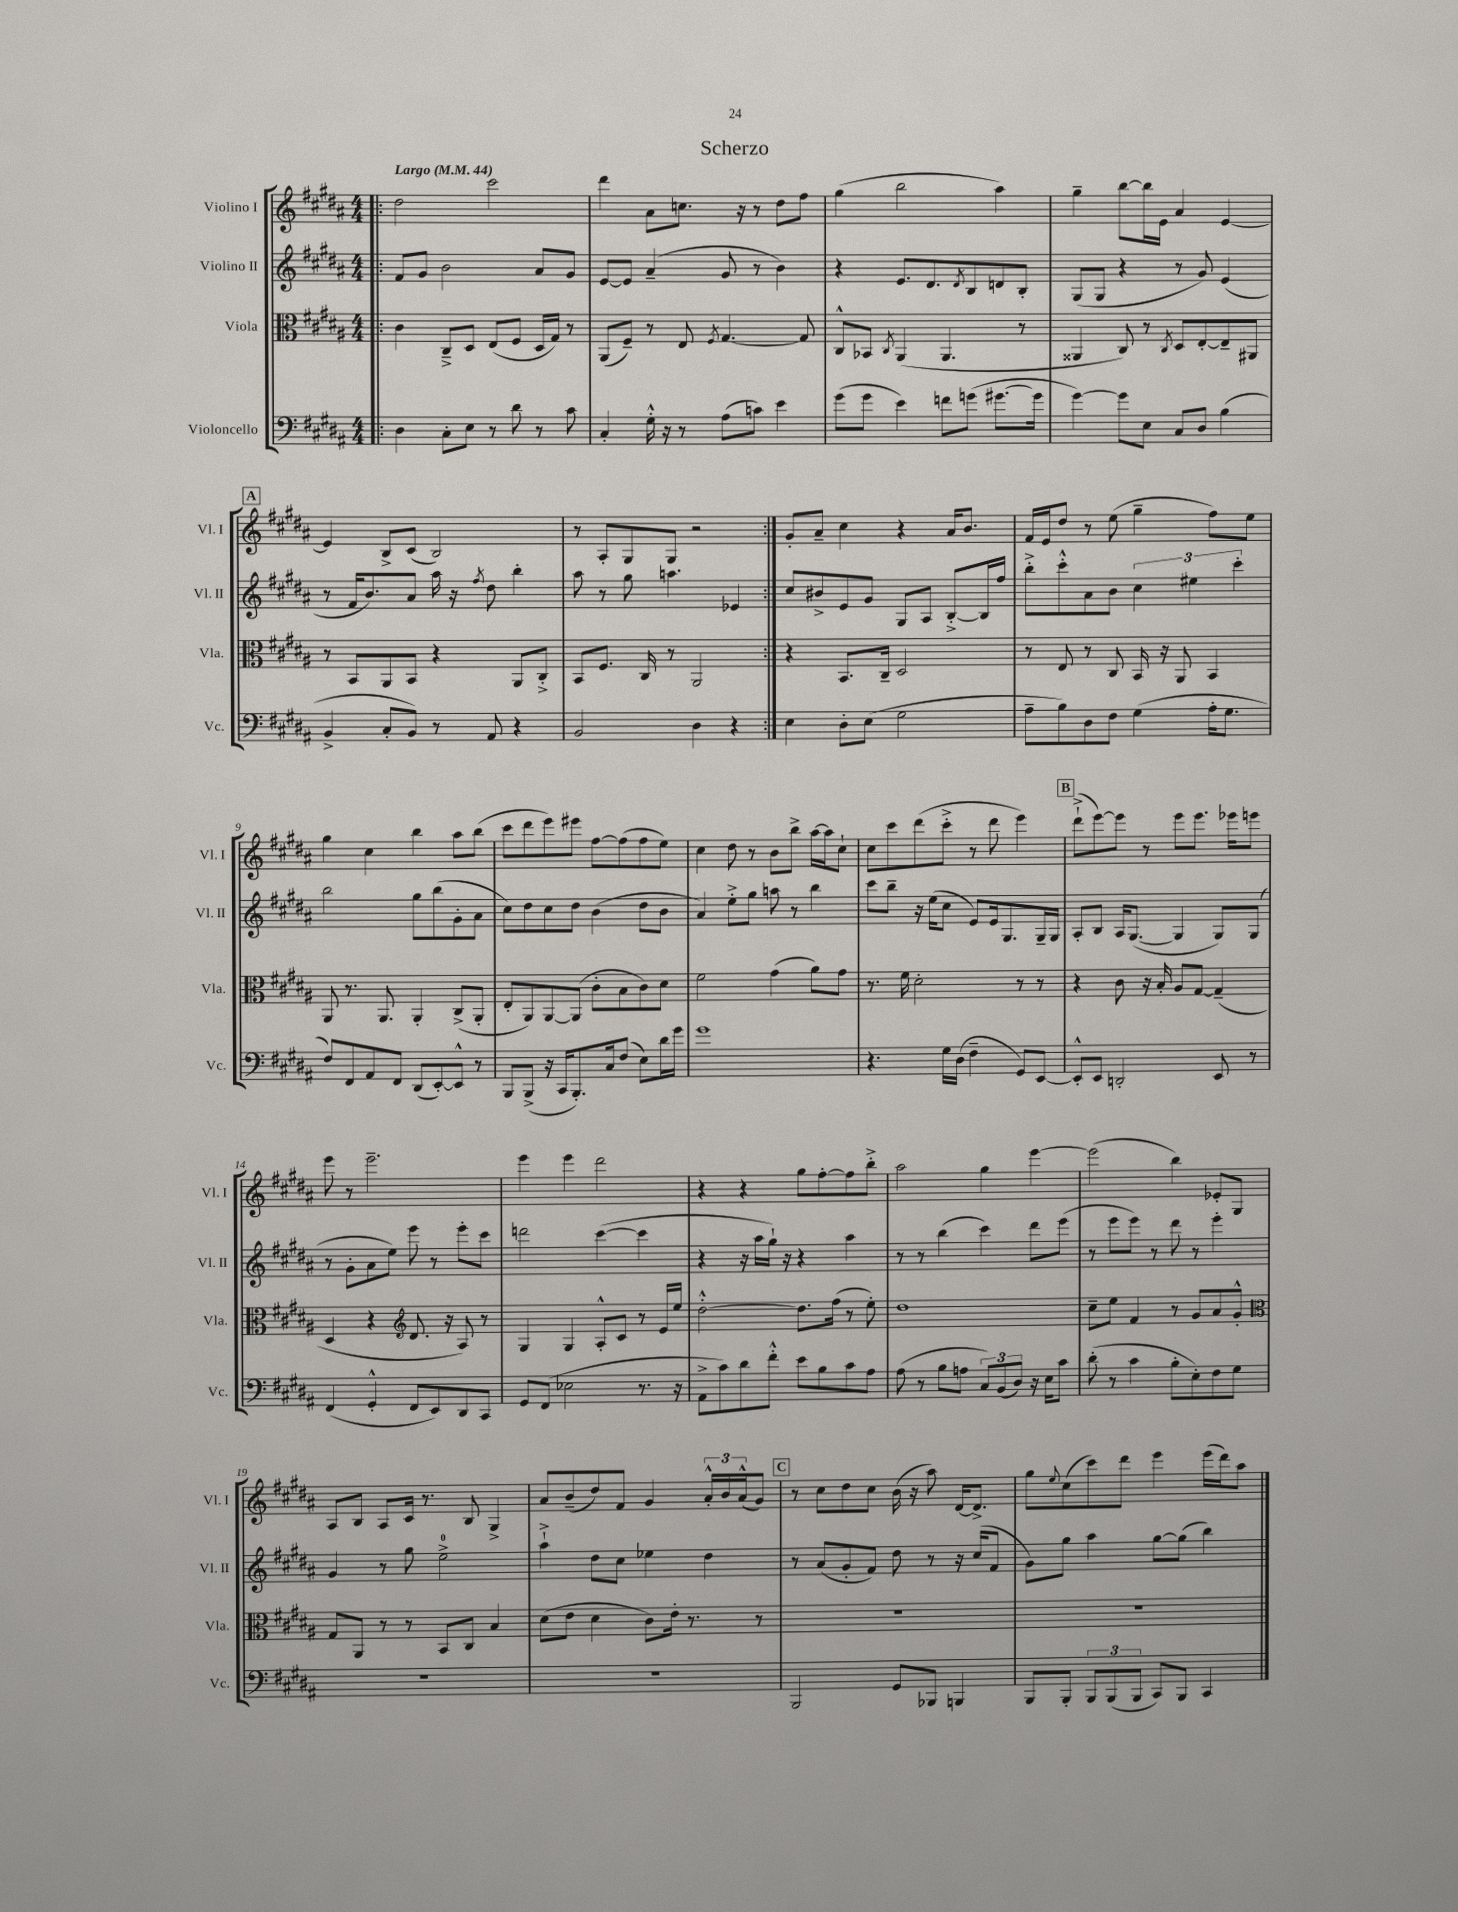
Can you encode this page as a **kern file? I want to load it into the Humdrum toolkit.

**kern	**kern	**kern	**kern
*part4	*part3	*part2	*part1
*staff4	*staff3	*staff2	*staff1
*I"Violoncello	*I"Viola	*I"Violino II	*I"Violino I
*I'Vc.	*I'Vla.	*I'Vl. II	*I'Vl. I
*clefF4	*clefC3	*clefG2	*clefG2
*k[f#c#g#d#a#]	*k[f#c#g#d#a#]	*k[f#c#g#d#a#]	*k[f#c#g#d#a#]
*M4/4	*M4/4	*M4/4	*M4/4
*MM44	*MM44	*MM44	*MM44
=1!|:	=1!|:	=1!|:	=1!|:
!	!	!	!LO:TX:a:B:t=Largo
4D#\	4c#\	8f#/L	2dd#\
.	.	8g#/J	.
8C#'\L	8C#~^/L	2b\	.
8E\J	8D#/J	.	.
8r	(8E/L	.	2ccc#\
8d#\	8F#/J	.	.
8r	16D#/LL	8a#/L	.
.	16G#/JJ)	.	.
8c#\	8r	8g#/J	.
=2	=2	=2	=2
4C#'/	(8AA#/L	[8e/L	4ddd#\
.	8F#~/J)	8e/J]	.
16G#'^^\	8r	(4a#~/	8a#\L
16r	.	.	.
8r	8E/	.	8.ccn\J
.	8qF#/	.	.
(8A#\L	[4.G#/	8g#/	.
.	.	.	16r
8cn\J)	.	8r	8r
4e\	.	4b\)	8dd#\L
.	8G#/]	.	8ff#\J
=3	=3	=3	=3
(8g#\L	8C#^^/L	4r	(4gg#\
8g#\J	8BB-X/J	.	.
.	8qC#/	.	.
4e\)	(4AA#/	8.e/L	2bb\
.	.	8.d#/	.
8fn\L	4.AA#/	.	.
.	.	8qd#/	.
(8gn\J	.	8B/	.
[8.g#X\L	.	8dn/	4aa#\)
.	8r	8B'/J	.
16g#\Jk]	.	.	.
=4	=4	=4	=4
[4g#\)	4AA##X/	(8G#/L	4gg#~\
.	.	8G#/J	.
8g#\L]	8C#/)	4r	[8bb\L
8E\J	8r	.	16bb\L]
.	.	.	16e\JJ
.	8qC#/	.	.
8C#/L	8D#/L	8r	4a#/
8D#/J	[8E'/	8g#/)	.
(4B\	8E~/]	(4e/	[4e/
.	8AA#X/J	.	.
!!LO:LB:g=z
!!LO:REH:place=s1:t=A
=5	=5	=5	=5
4BB^/	8r	8r	4e/]
.	8BB/L	16f#/KL	.
.	.	8.b/)	.
8C#'/L	8AA#/	.	8B^/L
8BB/J)	8BB/J	8a#/J	(8c#/J
8r	4r	16aa#\	2B/)
.	.	16r	.
.	.	8qff#/	.
8AA#/	.	8dd#\	.
4r	8AA#/L	4bb'\	.
.	8C#'^/J	.	.
=6	=6	=6	=6
2BB/	8BB/L	8aa#\	8r
.	8.F#/J	8r	8A#'/L
.	.	8gg#\	8G#/
.	16C#/	.	.
.	8r	4.aan\	8G#/J
4D#\	2AA#/	.	2r
4r	.	4e-X/	.
=7:|!	=7:|!	=7:|!	=7:|!
4E\	4r	8cc#/L	8g#'/L
.	.	8b#X^/	8a#~/J
8D#'\L	8.BB/L	8e/	4cc#\
(8E\J	.	8g#/J	.
.	16C#~/Jk	.	.
2G#\	2D#/	8G#/L	4r
.	.	8A#/J	.
.	.	[8B'^/L	16a#/KL
.	.	.	8.b/J
.	.	16B/L]	.
.	.	16ff#/JJ	.
=8	=8	=8	=8
8A#~\L	8r	8bb'^\L	16f#/LL
.	.	.	16e/J
8B\)	8E/	8ccc#'^^\	8dd#/J
8D#\	8r	8a#\	8r
8F#\J	8C#/	8b\J	(8ee\
(4G#\	16BB/	6cc#\	4gg#~\
.	16r	.	.
.	8AA#/	.	.
.	.	6ee#X\	.
16A#'\KL	4BB/	.	8ff#\L)
8.G#\J	.	.	.
.	.	6ccc#'\	.
.	.	.	8ee\J
!!LO:LB:g=z
=9	=9	=9	=9
8F#/L)	8AA#/	2bb\	4gg#\
8FF#/	8.r	.	.
8AA#/	.	.	4cc#\
.	8.AA#/	.	.
8FF#/J	.	.	.
(8DD#/L	4AA#'/	8gg#\L	4bb\
[8EE'/)	.	(8bb\	.
8EE^^/J]	(8C#^/L	8g#'\	8aa#\L
8r	8AA#'/J	8a#\J	(8bb\J
=10	=10	=10	=10
8BBB/L	8E'/L	8cc#\L)	8ccc#\L
(8BBB^/J	8AA#/)	8dd#\	8ddd#\
16r	[8AA#/	8cc#\	8eee\)
16CC#/KL	.	.	.
8.BBB'/)	(8AA#/J]	8dd#\J	8eee#X\J
.	8c#'\L	(4b\	[8ff#\L
16C#/k	.	.	.
(8F#/J	8B\	.	(8ff#\]
8E\L)	8c#\)	8dd#\L	8ff#\
16d#\L	8d#\J	8b\J	8ee\J)
16g#\JJ	.	.	.
=11	=11	=11	=11
1g#	2f#\	4a#/)	4cc#\
.	.	8ee'^\L	8dd#\
.	.	8gg#\J	8r
.	(4g#\	8aan\	8b\L
.	.	8r	8bb^\J
.	8a#\L)	4bb\	[16aa#\LL
.	.	.	16aa#\J]
.	8g#\J	.	8cc#`\J
=12	=12	=12	=12
4.r	8.r	8ccc#\L	8cc#\L
.	.	8bb~\J	8ccc#\
.	16f#\	.	.
.	2d#'\	16r	(8ddd#\
.	.	(16ee\KL	.
16G#\LL	.	8cc#\J	8ccc#'^\J
(16D#\JJ	.	.	.
4F#~\	.	8e/L)	8r
.	.	16e/k	8ddd#\
.	.	8.G#/	.
8GG#/L)	8r	.	4eee\)
[8EE/J	8r	16G#~/L	.
.	.	16G#/JJ	.
!!LO:REH:place=s1:t=B
=13	=13	=13	=13
8EE'^^/L]	4r	8A#'/L	(8ddd#`^\L
8EE/J	.	8B/J	[8eee\)
2DDn'/	8c#\	16A#/KL	8eee\J]
.	.	([8.G#/J	.
.	16r	.	8r
.	16B'/	.	.
.	8A#/L	4G#/]	8eee\L
.	[8G#/J	.	8.eee\J
8EE/	(4G#~/]	8G#/L)	.
.	.	.	16eee-X\KL
8r	.	(8G#/J	8eeen\J
!!LO:LB:g=z
=14	=14	=14	=14
(4FF#/	4D#/	8r	8eee\
.	.	8g#'\L	8r
4GG#'^^/	4r	8a#\	2.eee~\
.	.	8ee\J)	.
*	*clefG2	*	*
8FF#/L	8.d#/	8eee\	.
8EE/)	.	8r	.
.	16r	.	.
8DD#/	8A#/)	8eee'\L	.
8CC#/J	8r	8ccc#\J	.
=15	=15	=15	=15
8GG#/L	4G#/	2dddn\	4eee\
(8FF#/J	.	.	.
2E-X\	4G#/	.	4eee\
.	8A#'^^/L	([4ccc#\	2ddd#\
.	8c#/J	.	.
8.r	8r	4ccc#\]	.
.	16e/LL	.	.
16r	16ee/JJ	.	.
=16	=16	=16	=16
8AA#^\L	[2dd#'^^\	4r	4r
8c#\)	.	.	.
8d#\	.	16r	4r
.	.	16aa#\LL	.
8f#'^^\J	.	16gg#`\JJ)	.
.	.	16r	.
8e\L	8.dd#\L]	4r	8gg#\L
8B\	.	.	[8ff#'\
.	(16ff#\Jk	.	.
8c#\	8r	4aa#\	8ff#\]
8A#\J	8ee'\)	.	8bb'^\J
=17	=17	=17	=17
(8A#\	1dd#	8r	2aa#\
8r	.	8r	.
8B\L	.	(4bb\	.
8An\J	.	.	.
12C#/L)	.	4ccc#\)	4gg#\
(12BB/	.	.	.
12D#/J)	.	.	.
16r	.	8ddd#\L	[4eee\
16E\KL	.	.	.
8c#\J	.	(8eee\J	.
=18	=18	=18	=18
(8d#'\	8cc#~\L	8r	(2eee\]
8r	8ee\J	8eee\L	.
4c#\	4f#/	8eee\J)	.
.	.	8r	.
8B'\L	8r	8ddd#\	4bb\)
8E'\)	8g#/L	8r	.
8F#\	8a#/	4eee'\	8e-X'/L
8G#\J	8g#'^^/J	.	8G#/J
!!LO:LB:g=z
=19	=19	=19	=19
*	*clefC3	*	*
1r	8G#/L	4g#/	8A#/L
.	8AA#/J	.	8B/J
.	8r	8r	8A#/L
.	8r	8gg#\	16c#/Jk
.	.	.	8.r
.	8BB/L	2ee^\	.
.	8C#/J	.	8B/
.	4B/	.	4G#^/
=20	=20	=20	=20
1r	(8d#\L	4aa#`^\	8a#/L
.	8e\J	.	(8b~/
.	4d#\	8dd#\L	8dd#/)
.	.	8cc#\J	8f#/J
.	8c#\L)	4ee-X\	4g#/
.	16e'\Jk	.	.
.	8.r	.	.
.	.	4dd#\	24a#'^^/LL
.	.	.	24b/
.	.	.	(24a#^^/J
.	8r	.	8g#/J)
!!LO:REH:place=s1:t=C
=21	=21	=21	=21
2BBB/	1r	8r	8r
.	.	(8a#/L	8cc#\L
.	.	8g#'/	8dd#\
.	.	8f#/J)	8cc#\J
8GG#/L	.	8dd#\	(16b\
.	.	.	16r
8BBB-X/J	.	8r	8aa#\)
4BBBn/	.	16r	[16d#/KL
.	.	(16cc#/KL	8.d#^/J]
.	.	8f#/J	.
=22	=22	=22	=22
8BBB/L	1r	8g#\L)	8gg#\L
.	.	.	8qqee/
8BBB'/J	.	8gg#\J	(8cc#\
12BBB/L	.	4aa#\	8ccc#\)
(12BBB/	.	.	.
.	.	.	8ddd#\J
12BBB/J	.	.	.
8CC#/L)	.	[8gg#\L	4eee\
8BBB/J	.	(8gg#\J]	.
4CC#/	.	4bb\)	(16eee\LL
.	.	.	16ddd#\J)
.	.	.	8aa#\J
==	==	==	==
*-	*-	*-	*-
